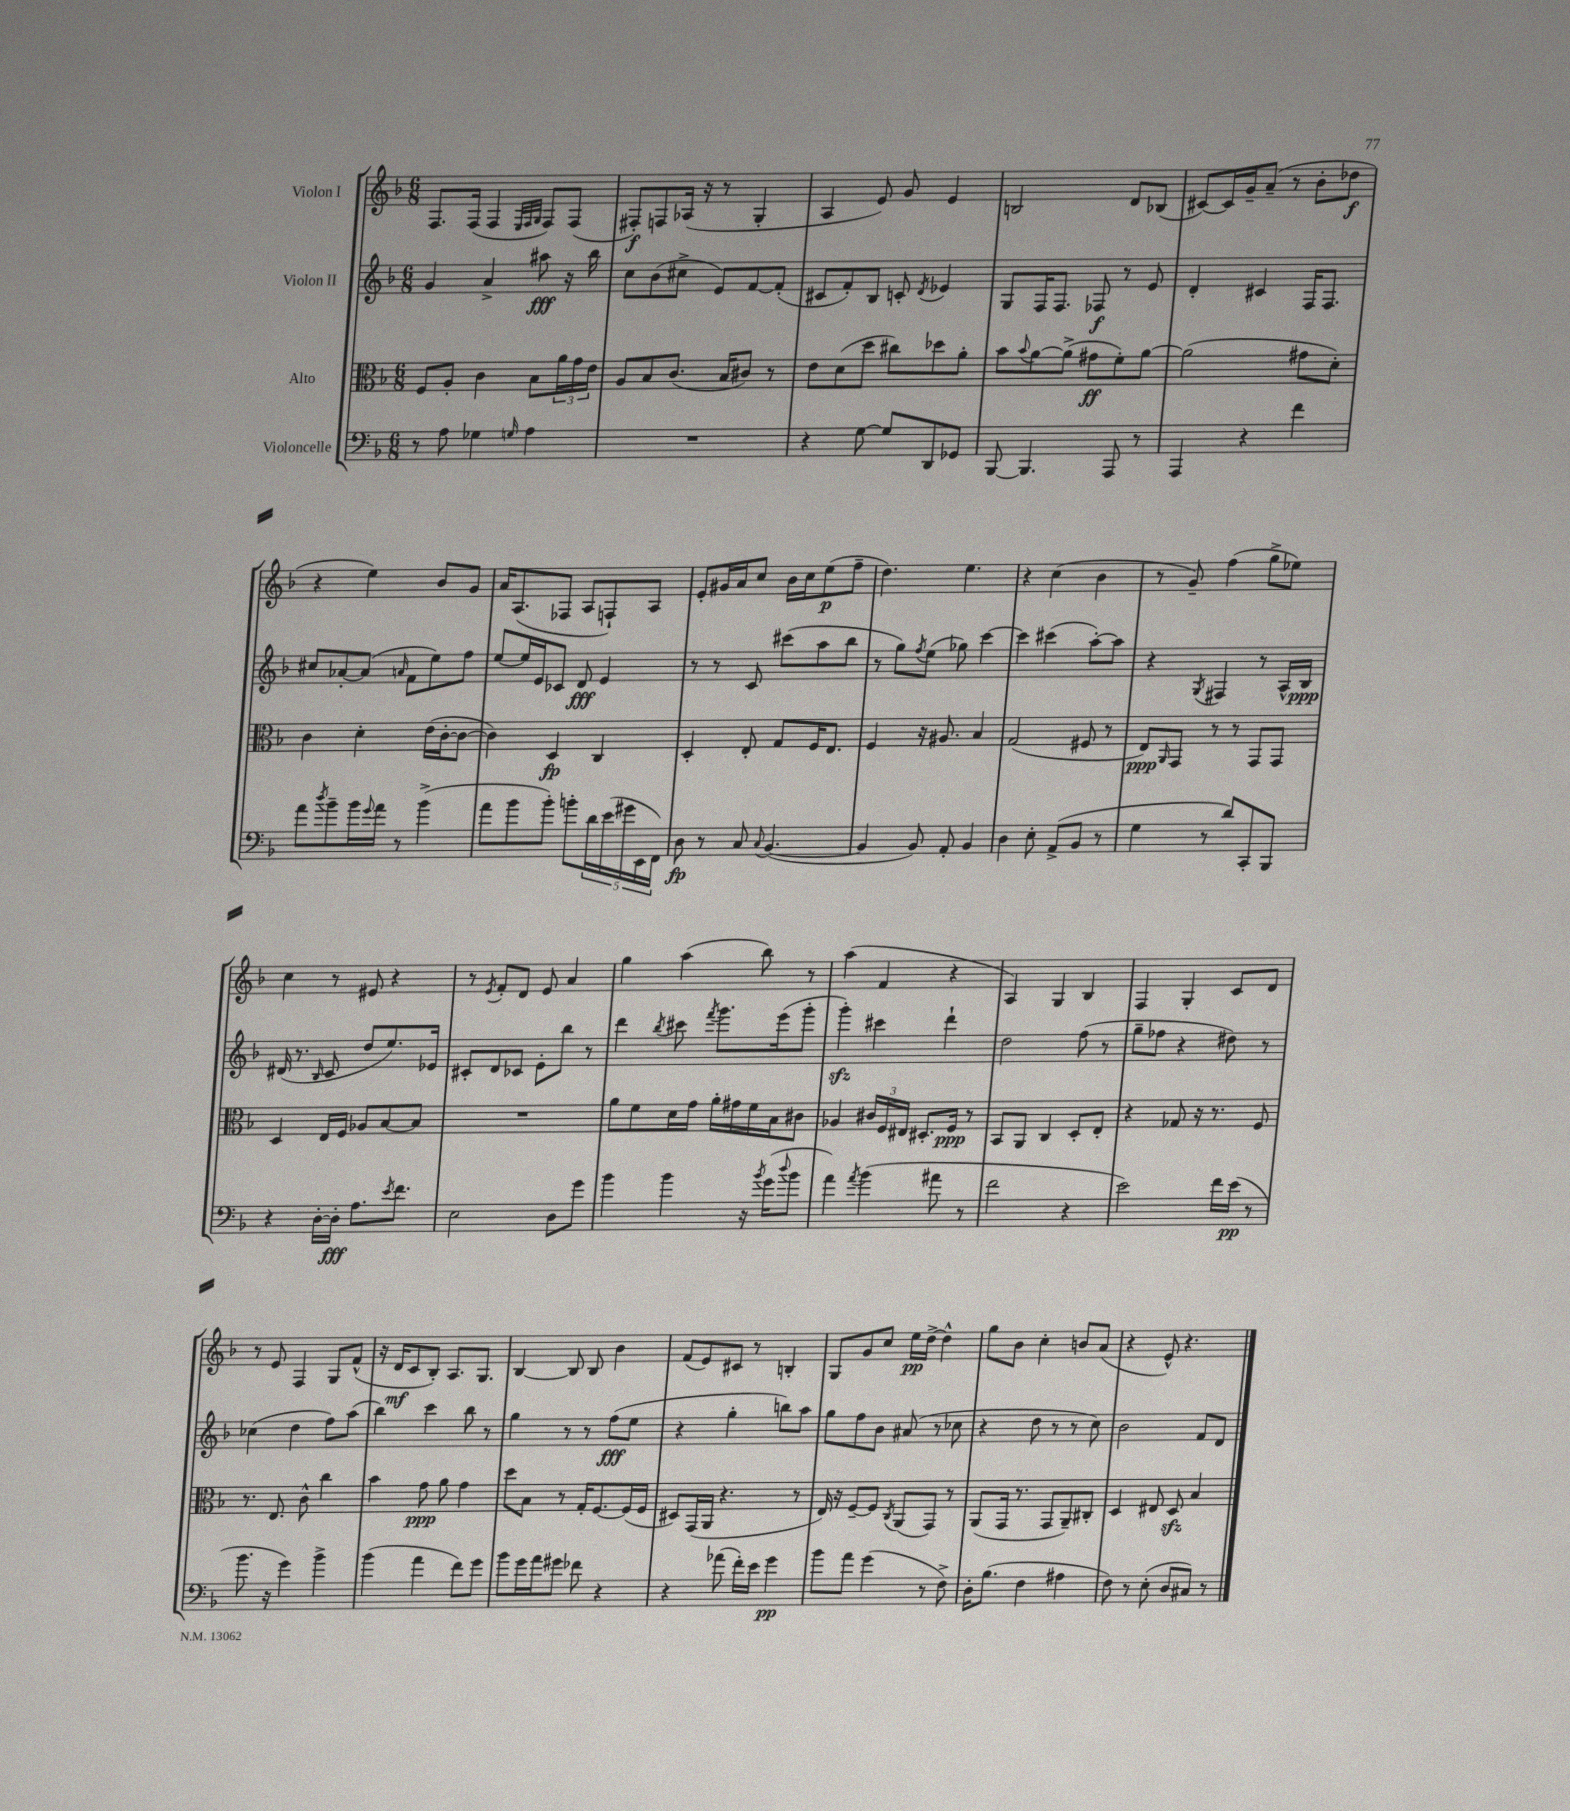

**kern	**kern	**kern	**kern
*staff4	*staff3	*staff2	*staff1
*clefF4	*clefC3	*clefG2	*clefG2
*k[b-]	*k[b-]	*k[b-]	*k[b-]
*M6/8	*M6/8	*M6/8	*M6/8
8r	8F	4g	8.F
8A	8A'	.	.
.	.	.	(16F
4G-	4c	4a^	4F
.	.	.	32qqE
.	.	.	32qqF
16qqG	.	.	32qqG
4A	8B-	8aa#	8F)
.	24a	16r	(8F
.	24g	.	.
.	.	16bb-	.
.	24e	.	.
=	=	=	=
2.r	8A	8cc	8F#')
.	8B-	(8b-	8F
.	(8.c	8cc#^	(16A-
.	.	.	16r
.	.	8e)	8r
.	16B-	.	.
.	8c#)	[8f	4G'
.	8r	(8f']	.
=	=	=	=
4r	8e	8c#	4A
.	(8d	8f')	.
[8G	8dd	8B-	8e)
8G]	8cc#)	8c'	8g
.	.	8qd	.
8DD	8dd-	4e-	4e
8GG-	8a'	.	.
=	=	=	=
[8BBB-	8b-	8G	2B
.	8qqb-	.	.
4.BBB-]	[8a	16F	.
.	.	8.F	.
.	(8a^]	.	.
.	8g#	8F-	.
8AAA	8f')	8r	8d
8r	[8a	8e	(8B-
=	=	=	=
4AAA	(2a]	4d'	[8c#)
.	.	.	16c#]
.	.	.	16g~
4r	.	4c#	(8a~
.	.	.	8r
4f	8g#	16F	8b-'
.	.	8.F	.
.	8d')	.	8dd-
=	=	=	=
8a	4c	8cc#	4r
8qdd	.	.	.
8b-~	.	[8a-'	.
16b-	4d'	(8a-]	4ee)
8qqg	.	.	.
16a	.	.	.
.	.	16qqa	.
8r	.	8f	.
(4b-^	(16e	8ee)	8b-
.	[16c'	.	.
.	8c_	8ff	8g
=	=	=	=
8a	4c])	[8ee	16a
.	.	.	(8.A
8b-	.	16ee]	.
.	.	16e	.
8b-')	4D	8c-	8F-
8b'	.	8d	8A
20d	4C	4e	8F`)
(20e	.	.	.
20g#	.	.	.
.	.	.	8A
20EE	.	.	.
20FF)	.	.	.
=	=	=	=
8D	4D'	8r	8e'
8r	.	8r	16g#
.	.	.	16a
8C	8E'	8c	8cc
8qqC	.	.	.
([4.BB-	8G	(8ccc#	16b-
.	.	.	16cc
.	16F	8aa	(8ee
.	8.E	.	.
.	.	8bb-	8ff~
=	=	=	=
4BB-]	4F	8r	4.dd)
.	.	8gg)	.
.	.	8qff	.
8BB-)	16r	(8ee	.
.	8.A#	.	.
8AA'	.	8gg-)	4.ee
4BB-	4B-	[4ccc	.
=	=	=	=
4D	(2G	4ccc]	4r
8E'	.	(4ccc#	(4cc
(8AA^	.	.	.
8BB-	8F#	[8aa')	4b-
8r	8r	8aa]	.
=	=	=	=
4G	8E)	4r	8r
.	16qqAA	.	.
.	8GG	.	8g~)
.	.	8qG	.
8r	8r	4F#	(4ff
8d)	8r	.	.
8CC'	8GG	8r	8gg^
8BBB-	8GG	16A^^	8ee-)
.	.	16B-	.
=	=	=	=
4r	4D	(16d#	4cc
.	.	8.r	.
.	.	16qqB-	.
[16D'	16E	8c	8r
16D']	16F	.	.
8.A	8A-	8dd	8e#
.	[8B-	8.ee)	4r
8qe	.	.	.
8.f	.	.	.
.	8B-]	.	.
.	.	16e-	.
=	=	=	=
2E	2.r	8c#'	8r
.	.	.	8qe
.	.	8d	8f'
.	.	8c-	8d
.	.	8e'	8e
8D	.	8bb-	4a
8g	.	8r	.
=	=	=	=
4b-	8a	4ddd	4gg
.	8f	.	.
.	.	8qbb-	.
4b-	16d	8ccc#	(4aa
.	16g	.	.
.	.	8qfff	.
.	16a'	8.ggg	.
.	16g#	.	.
16r	16f	.	8bb-)
8qb-	.	.	.
(16g	16B-	(16eee	.
8qqdd	.	.	.
8b-	8c#	8ggg'	8r
=	=	=	=
4a)	4A-	4ggg')	(4aa
8qa	.	.	.
(4b-	24c#	4ccc#	4f
.	24F	.	.
.	24E#	.	.
.	8.D#'	.	.
8a#	.	4ddd`	4r
.	16F	.	.
8r	8r	.	.
=	=	=	=
2f	8BB-	2dd	4A)
.	8AA	.	.
.	4C	.	4G
4r	8D'	(8ff	4B-
.	8E'	8r	.
=	=	=	=
2e)	4r	8gg~	4F
.	.	8ff-	.
.	8G-	4r	4G'
.	16r	.	.
.	8.r	.	.
16f	.	8dd#)	8c
(16e	.	.	.
8r	8F	8r	8d
=	=	=	=
8.b-	8.r	(4cc-	8r
.	.	.	8e
16r	8.E	.	.
4g)	.	4dd	4F
.	8c^^	.	.
4b-^	4cc	8ff)	8G
.	.	(8aa	(8f^^
=	=	=	=
(4b-	4b-	4bb-)	16r
.	.	.	16d
.	.	.	8c
4a	8g	4ccc	8B-')
.	8a	.	8.A
8f)	4g	8bb-	.
.	.	.	8.G
8g	.	8r	.
=	=	=	=
8b-	8dd	4gg	[4B-
16g	8B-	.	.
16a	.	.	.
8g#	8r	8r	8B-]
8f-	16G'	8r	8B-
.	[8.F	.	.
4r	.	(8ff	4b-
.	(16F]	8ee	.
.	16F	.	.
=	=	=	=
4r	8D#)	4r	(8f
.	(16GG	.	8e)
.	16AA	.	.
(8a-	4.r	4gg'	8c#
16f')	.	.	8r
16e	.	.	.
4g	.	8bb)	4B'
.	8r	8aa	.
=	=	=	=
8b-	16E)	8gg	8G
.	16r	.	.
8a	[8F~	8ff	8g
(4g	8F]	8b-	8cc
.	8qC	.	.
.	(8AA	(8a#	16ee
.	.	.	[16dd^
8r	8GG)	8r	4dd^^]
8F^)	8r	8cc-	.
=	=	=	=
16D'	(8AA	4r	8gg
(8.B-	.	.	.
.	16GG	.	8b-
.	8.r	.	.
4F	.	8dd	4cc'
.	8GG	8r	.
4A#	8AA~)	8r	8b
.	8C#'	8cc)	(8a
=	=	=	=
8F)	4D	2b-	4r
8r	.	.	.
(8E'	8E#	.	8e^^)
8D	8D	.	4.r
8C#)	4B-	8f	.
8r	.	8d	.
==	==	==	==
*-	*-	*-	*-
